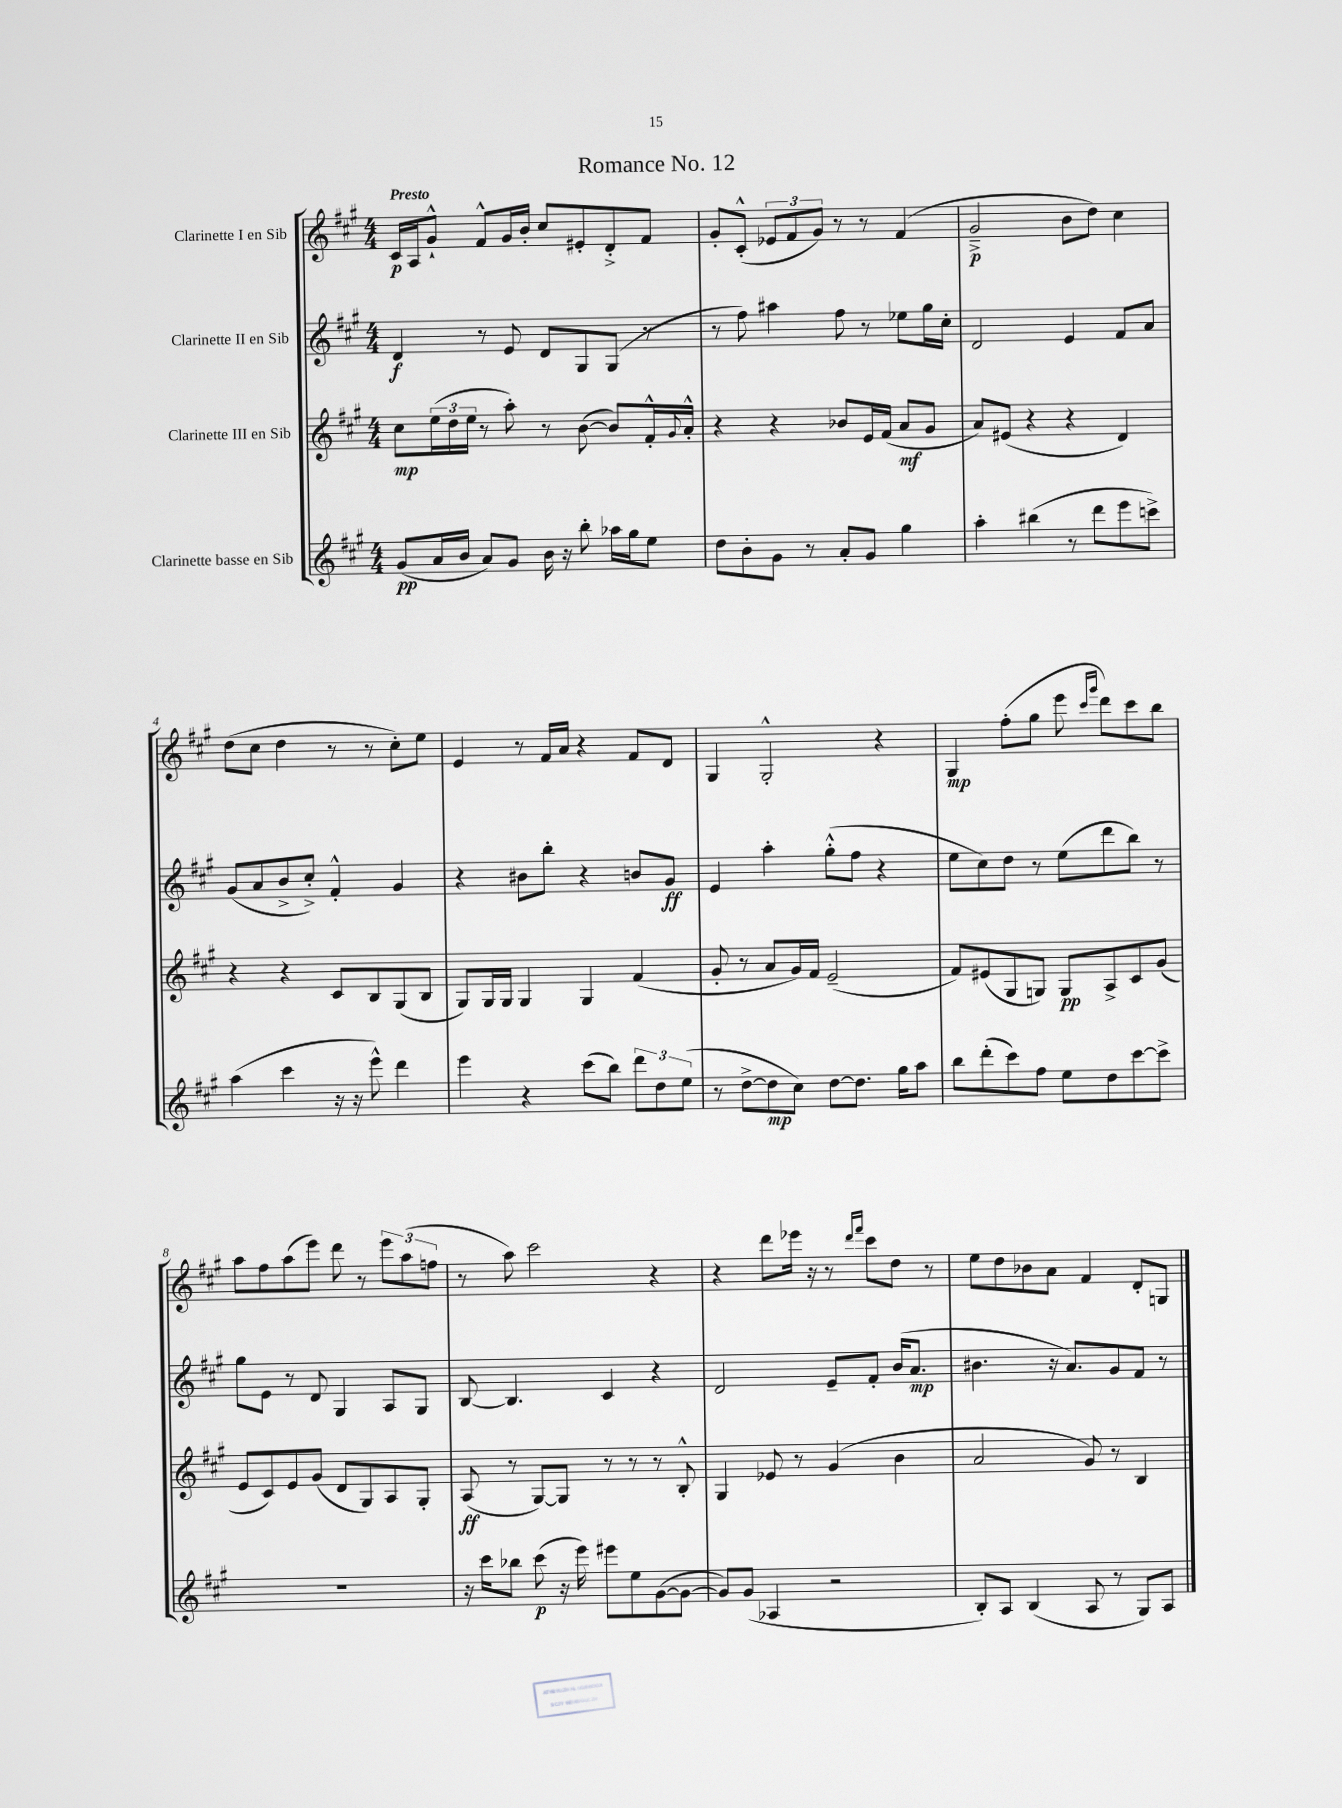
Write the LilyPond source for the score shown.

\header { title = "Romance No. 12" }
<<
\new StaffGroup <<
\new Staff = "s0" \with { instrumentName = "Clarinette I en Sib" } {
    \clef treble \key a \major \numericTimeSignature \time 4/4 \tempo "Presto"
    cis'16\p a16 gis'8-!-^ fis'8-^ gis'16 b'16-. cis''8 eis'8-. d'8-.-> fis'8 |
    gis'8-. cis'8-.-^( \tuplet 3/2 { ees'8 fis'8 gis'8) } r8 r8 fis'4( |
    gis'2--->\p b'8 d''8) cis''4 |
    d''8( cis''8 d''4 r8 r8 cis''8-.) e''8 |
    e'4 r8 fis'16 a'16 r4 fis'8 d'8 |
    gis4 gis2-.-^ r4 |
    gis4\mp fis''8-.( gis''8 e'''8 \grace { cis'''16 gis'''16 } d'''8) cis'''8 b''8 |
    a''8 fis''8 a''8( e'''8) d'''8 r8 \tuplet 3/2 { e'''8 a''8( f''8 } |
    r8 a''8) cis'''2 r4 |
    r4 d'''8 ees'''16 r16 r8 \grace { d'''16 fis'''16 } cis'''8 d''8 r8 |
    e''8 d''8 bes'8 a'8 fis'4 d'8-. g8 \bar "|." |
}
\new Staff = "s1" \with { instrumentName = "Clarinette II en Sib" } {
    \clef treble \key a \major \numericTimeSignature \time 4/4
    d'4\f r8 e'8 d'8 gis8 gis8( r8 |
    r8 fis''8) ais''4 fis''8 r8 ees''8 gis''16 cis''16-. |
    d'2 e'4 fis'8 a'8 |
    gis'8( a'8 b'8-> cis''8-.->) fis'4-.-^ gis'4 |
    r4 bis'8 b''8-. r4 b'8 gis'8\ff |
    e'4 a''4-. gis''8-.-^( fis''8 r4 |
    e''8 cis''8) d''8 r8 e''8( d'''8 b''8) r8 |
    gis''8 e'8 r8 d'8 gis4 a8 gis8 |
    b8~ b4. cis'4 r4 |
    d'2 e'8-- fis'8-. b'16( a'8.\mp |
    bis'4. r16 a'8.) gis'8 fis'8 r8 \bar "|." |
}
\new Staff = "s2" \with { instrumentName = "Clarinette III en Sib" } {
    \clef treble \key a \major \numericTimeSignature \time 4/4
    cis''8\mp \tuplet 3/2 { e''16( d''16 e''16 } r8 a''8-.) r8 b'8~( b'8) fis'16-.-^ \appoggiatura { gis'8 } a'16-.-^ |
    r4 r4 bes'8 e'16 fis'16( a'8\mf gis'8 |
    a'8) eis'8( r4 r4 d'4) |
    r4 r4 cis'8 b8 gis8( b8 |
    gis8) gis16 gis16 gis4 gis4 fis'4( |
    gis'8-. r8 a'8 gis'16) fis'16 e'2--( |
    fis'8) eis'8( gis8 g8) g8\pp a8-> cis'8 gis'8( |
    e'8 cis'8) e'8 gis'8( d'8 gis8) a8 gis8-. |
    a8\ff( r8 gis8~) gis8 r8 r8 r8 b8-.-^ |
    gis4 ees'8 r8 gis'4( b'4 |
    a'2 gis'8) r8 b4 \bar "|." |
}
\new Staff = "s3" \with { instrumentName = "Clarinette basse en Sib" } {
    \clef treble \key a \major \numericTimeSignature \time 4/4
    gis'8\pp( a'16 b'16 a'8) gis'8 b'16 r16 b''8-. aes''16 gis''16 e''8 |
    d''8 b'8-. gis'8 r8 a'8-. gis'8 gis''4 |
    a''4-. bis''4( r8 d'''8 e'''8 c'''8->) |
    a''4( cis'''4 r16 r16 e'''8-^) d'''4 |
    e'''4 r4 cis'''8( b''8) \tuplet 3/2 { d'''8 d''8 e''8( } |
    r8 d''8~-> d''8\mp cis''8) d''8~ d''8. gis''16 a''8 |
    b''8 d'''8-.( cis'''8) fis''8 e''8 d''8 cis'''8~ cis'''8-> |
    R1 |
    r16 cis'''16 bes''8 cis'''8\p( r16 e'''16) eis'''8 e''8 gis'8~( gis'8~ |
    gis'8) gis'8( aes4 r2 |
    b8-.) a8 b4( a8 r8 gis8) a8 \bar "|." |
}
>>
>>
